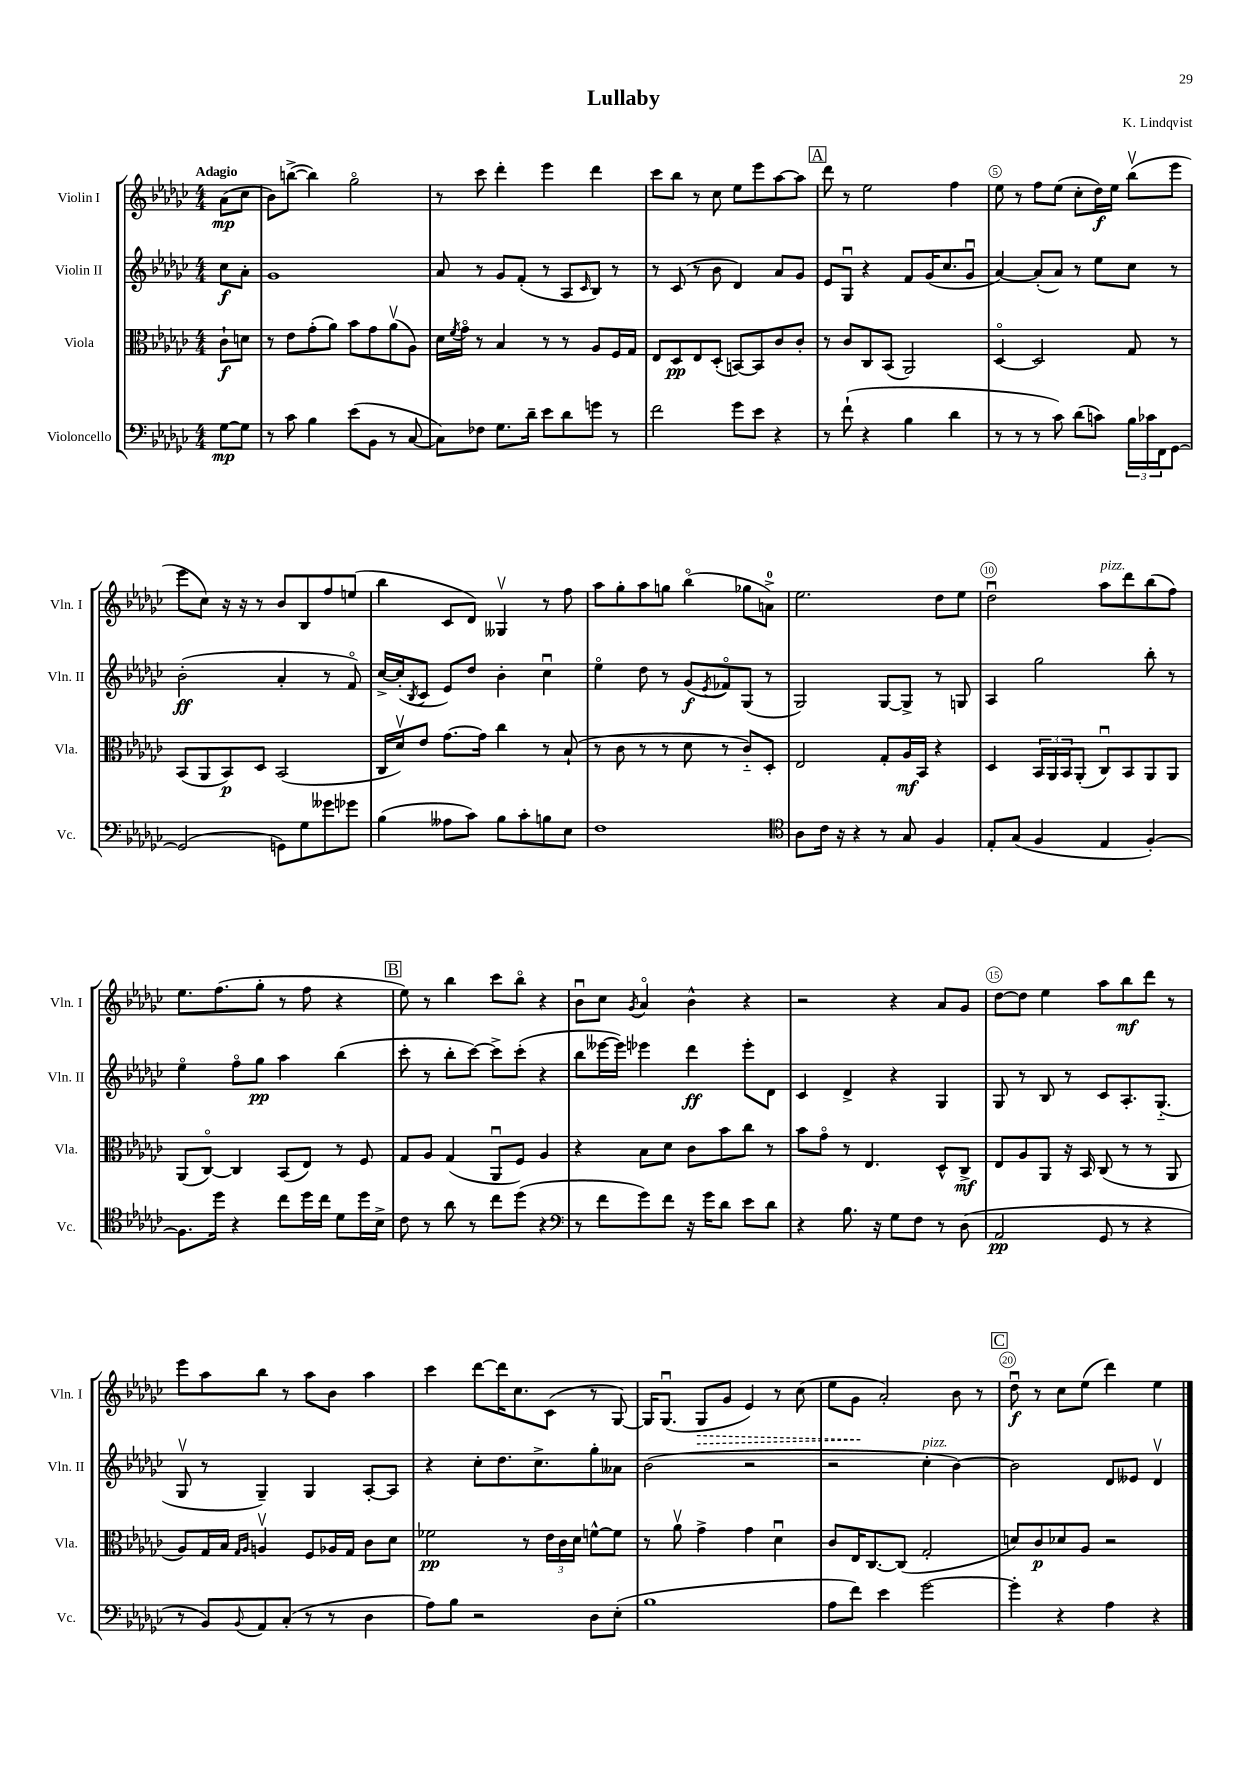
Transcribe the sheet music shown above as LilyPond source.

\header { title = "Lullaby" composer = "K. Lindqvist" }
<<
\new StaffGroup <<
\new Staff = "s0" \with { instrumentName = "Violin I" shortInstrumentName = "Vln. I" } {
    \clef treble \key ges \major \numericTimeSignature \time 4/4 \partial 4 \tempo "Adagio"
    aes'8\mp( ces''8 |
    bes'8) b''8~->( b''4) ges''2\flageolet |
    r8 ces'''8 des'''4-. ees'''4 des'''4 |
    ces'''8 bes''8 r8 ces''8 ees''8 ees'''8 aes''8~ aes''8 |
    \mark \markup { \box "A" } des'''8 r8 ees''2 f''4 |
    ees''8 r8 f''8 ees''8( ces''8-. des''16\f) ees''16 bes''8\upbow( ees'''8 |
    ees'''8 ces''8) r16 r16 r8 bes'8 bes8 f''8 e''8( |
    bes''4 ces'8 des'8) geses4\upbow r8 f''8 |
    aes''8 ges''8-. aes''8 g''8 bes''4\flageolet( ges''8 a'8-0->) |
    ees''2. des''8 ees''8 |
    des''2\downbow aes''8^\markup { \italic "pizz." } des'''8 bes''8( f''8) |
    ees''8. f''8.( ges''8-. r8 f''8 r4 |
    \mark \markup { \box "B" } ees''8) r8 bes''4 ces'''8 bes''8\flageolet r4 |
    bes'8\downbow ces''8 \acciaccatura { ges'8 } aes'4\flageolet bes'4-^ r4 |
    r2 r4 aes'8 ges'8 |
    des''8~ des''8 ees''4 aes''8 bes''8\mf des'''8 r8 |
    ees'''8 aes''8 bes''8 r8 aes''8 bes'8 aes''4 |
    ces'''4 des'''8~ des'''16 ces''8. ces'8( r8 ges8~) |
    ges16 ges8.\downbow( \once \override Hairpin.style = #'dashed-line ges8\> ges'8 ees'4) r8 ces''8( |
    ees''8 ges'8\! aes'2-.) bes'8 r8 |
    \mark \markup { \box "C" } des''8\downbow\f r8 ces''8 ees''8( des'''4) ees''4 \bar "|." |
}
\new Staff = "s1" \with { instrumentName = "Violin II" shortInstrumentName = "Vln. II" } {
    \clef treble \key ges \major \numericTimeSignature \time 4/4 \partial 4
    ces''8\f aes'8-. |
    ges'1 |
    aes'8 r8 ges'8 f'8-.( r8 aes8 \grace { ces'16 } bes8) r8 |
    r8 ces'8( r8 bes'8 des'4) aes'8 ges'8 |
    \mark \markup { \box "A" } ees'8 ges8\downbow r4 f'8 ges'16( ces''8. ges'8\downbow |
    aes'4~) aes'8-.( aes'8) r8 ees''8 ces''8 r8 |
    bes'2-.\ff( aes'4-. r8 f'8\flageolet) |
    ces''16~-> ces''16-.( \acciaccatura { bes8 } ces'8 ees'8) des''8 bes'4-. ces''4\downbow |
    ees''4\flageolet des''8 r8 ges'8\f( \acciaccatura { ees'8 } fes'8\flageolet) ges8( r8 |
    ges2) ges8~ ges8-> r8 g8 |
    aes4 ges''2 bes''8-. r8 |
    ees''4\flageolet f''8\flageolet ges''8\pp aes''4 bes''4( |
    \mark \markup { \box "B" } ces'''8-. r8 bes''8-. ces'''8~) ces'''8-> ces'''8-.( r4 |
    bes''8 eeses'''16~ eeses'''16) ees'''4 des'''4\ff ees'''8-. des'8 |
    ces'4 des'4-> r4 ges4 |
    ges8 r8 bes8 r8 ces'8 aes8.-. ges8.-_( |
    ges8\upbow r8 ges4--) ges4 aes8~-. aes8 |
    r4 ces''8-. des''8. ces''8.-> ges''8-. aeses'8 |
    bes'2( r2 |
    r2 ces''4-.^\markup { \italic "pizz." } bes'4~) |
    \mark \markup { \box "C" } bes'2 des'8 eeses'8 des'4\upbow \bar "|." |
}
\new Staff = "s2" \with { instrumentName = "Viola" shortInstrumentName = "Vla." } {
    \clef alto \key ges \major \numericTimeSignature \time 4/4 \partial 4
    ces'8-!\f d'8 |
    r8 ees'8 ges'8-.( aes'8) bes'8 ges'8 aes'8\upbow( aes8) |
    des'16 \acciaccatura { f'8 } ges'16\flageolet r8 bes4 r8 r8 aes8 f16 ges16 |
    ees8 des8\pp ees8 des8-.( b,8~) b,8 ces'8 ces'8-. |
    \mark \markup { \box "A" } r8 ces'8 ces8 bes,8( aes,2) |
    des4~\flageolet des2 ges8 r8 |
    bes,8( aes,8 bes,8\p) des8 bes,2( |
    ces16 des'16\upbow) ees'8 ges'8.~ ges'16 ces''4 r8 bes8-!( |
    r8 ces'8 r8 r8 des'8 r8 ces'8-_) des8-. |
    ees2 ges8-. aes16\mf bes,16 r4 |
    des4 \tuplet 3/2 { bes,16 aes,16 bes,16 } aes,8-.( ces8\downbow) bes,8 aes,8 aes,8 |
    aes,8( ces8~\flageolet) ces4 bes,8( ees8) r8 f8 |
    \mark \markup { \box "B" } ges8 aes8 ges4( aes,8\downbow f8) aes4 |
    r4 bes8 des'8 ces'8 bes'8 ces''8 r8 |
    bes'8 ges'8\flageolet r8 ees4. des8-^ ces8->\mf |
    ees8 aes8 aes,8 r16 bes,16 ces8( r8 r8 aes,8 |
    aes8) ges16 bes16 \grace { ges16 aes16 } a4\upbow f8 aes16 ges16 ces'8 des'8 |
    fes'2\pp r8 \tuplet 3/2 { ees'16 ces'16 des'16 } f'8~-^ f'8 |
    r8 aes'8\upbow ges'4-> ges'4 des'4\downbow |
    ces'8 ees16 ces8.~ ces8( ges2-. |
    \mark \markup { \box "C" } d'8) ces'8\p des'8 aes8 r2 \bar "|." |
}
\new Staff = "s3" \with { instrumentName = "Violoncello" shortInstrumentName = "Vc." } {
    \clef bass \key ges \major \numericTimeSignature \time 4/4 \partial 4
    ges8~\mp ges8 |
    r8 ces'8 bes4 ees'8( bes,8 r8 ces8~ |
    ces8) fes8 ges8. des'16-- ees'8 des'8 g'8 r8 |
    f'2 ges'8 ees'8 r4 |
    \mark \markup { \box "A" } r8 f'8-!( r4 bes4 des'4 |
    r8 r8 r8 ces'8) des'8( c'8) \tuplet 3/2 { bes16 ces'16 f,16 } ges,8~ |
    ges,2( g,8) ges8 geses'8 ges'8 |
    bes4( aeses8 ces'8) bes8 ces'8-. b8 ees8 |
    f1 |
    \clef tenor aes8 ces'16 r16 r4 r8 ges8 f4 |
    ees8-. ges8( f4 ees4 f4~-.) |
    f8. des''16 r4 ces''8 des''16 ces''16 des'8 des''16 bes16-> |
    \mark \markup { \box "B" } ces'8 r8 aes'8 r8 ces''8 des''8( r4 |
    \clef bass r8 f'8 ges'8) f'8 r16 ges'16 des'8 ees'8 des'8 |
    r4 bes8. r16 ges8 f8 r8 des8( |
    aes,2\pp ges,8 r8 r4 |
    r8 bes,8) \appoggiatura { bes,8 } aes,8 ces8-.( r8 r8 des4 |
    aes8) bes8 r2 des8 ees8-.( |
    bes1 |
    aes8 f'8) ees'4 ges'2~ |
    \mark \markup { \box "C" } ges'4-. r4 aes4 r4 \bar "|." |
}
>>
>>
\layout { \context { \Score \override BarNumber.break-visibility = ##(#f #t #t) barNumberVisibility = #(every-nth-bar-number-visible 5) \override BarNumber.stencil = #(make-stencil-circler 0.1 0.3 ly:text-interface::print) } }
